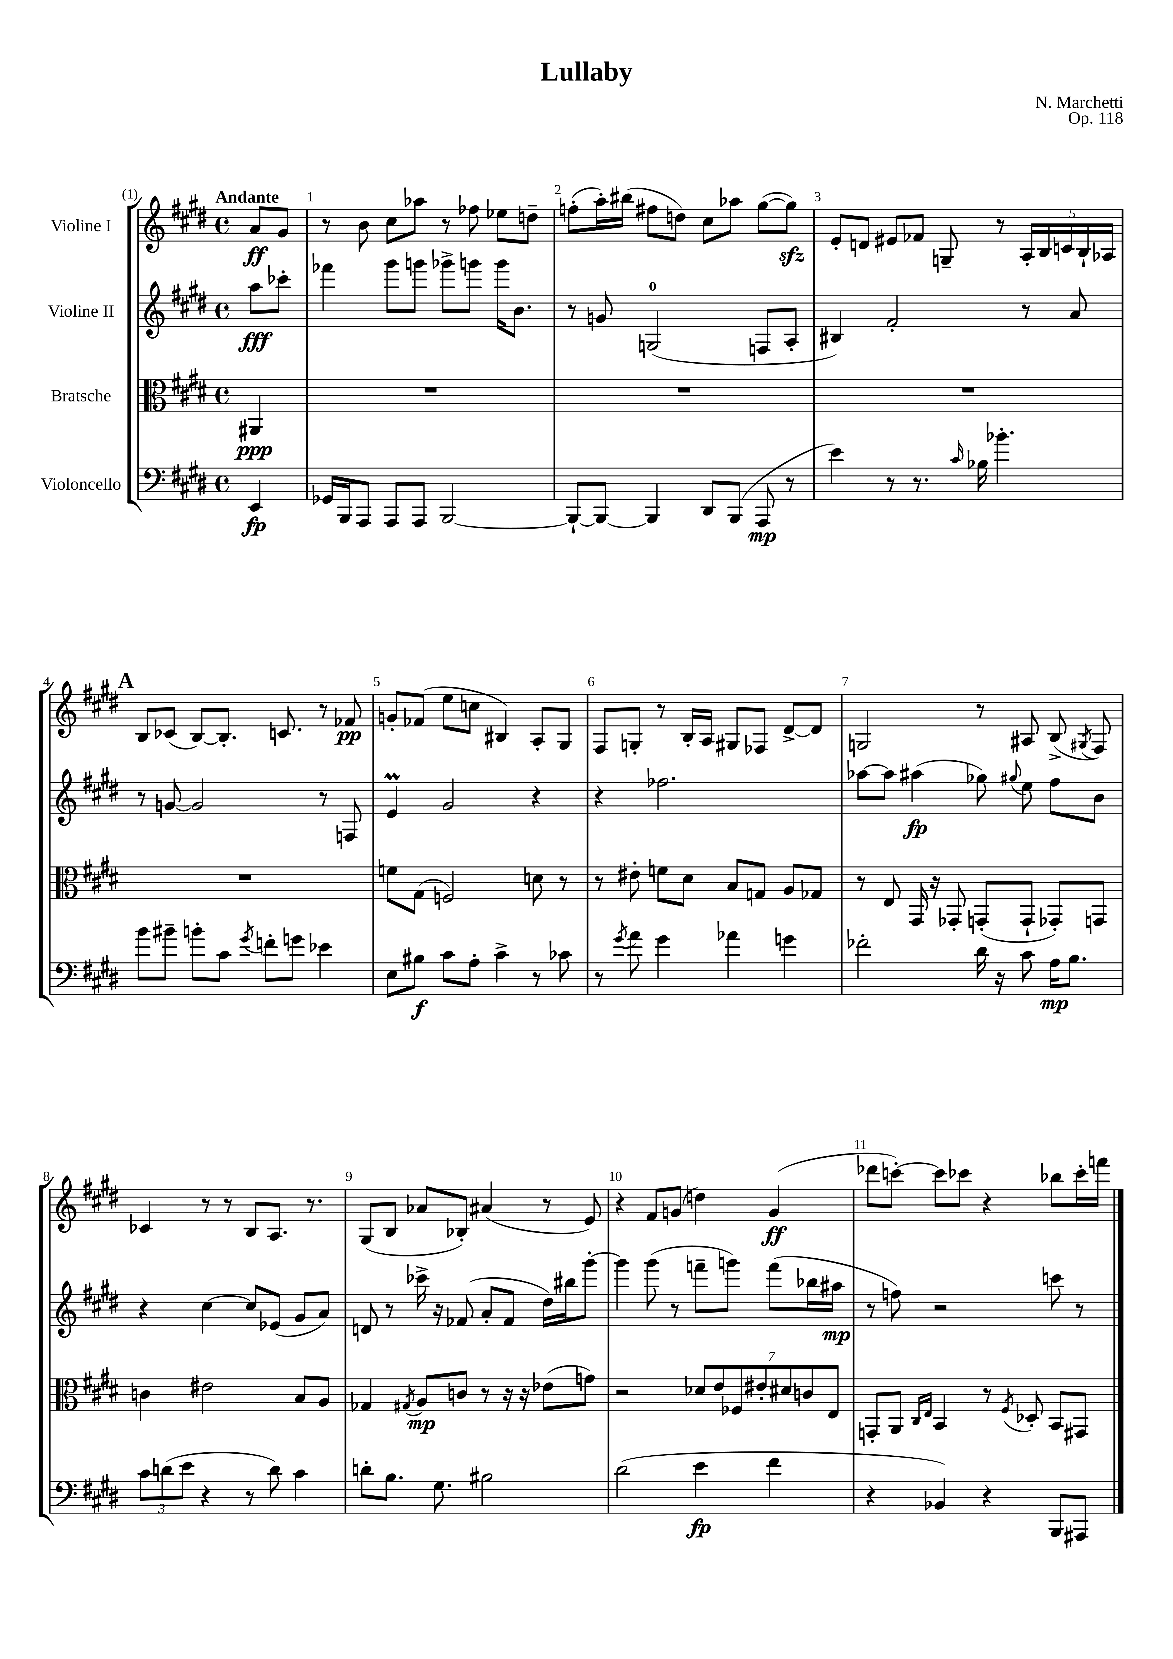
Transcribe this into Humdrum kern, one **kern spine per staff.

**kern	**kern	**kern	**kern
*staff4	*staff3	*staff2	*staff1
*clefF4	*clefC3	*clefG2	*clefG2
*k[f#c#g#d#]	*k[f#c#g#d#]	*k[f#c#g#d#]	*k[f#c#g#d#]
*M4/4	*M4/4	*M4/4	*M4/4
*met(c)	*met(c)	*met(c)	*met(c)
4EE	4AA#	8aa	8a
.	.	8ccc-'	8g#
=	=	=	=
16GG-	1r	4fff-	8r
16BBB	.	.	.
8AAA	.	.	8b
8AAA	.	8ggg#	8cc#
8AAA	.	8ggg	8aa-
[2BBB	.	8ggg-^	8r
.	.	8ggg	8ff-
.	.	16ggg	8ee-
.	.	8.b	.
.	.	.	8dd~
=	=	=	=
8BBB`_	1r	8r	(8ff'
8BBB_	.	8g	16aa')
.	.	.	(16bb#
4BBB]	.	(2G	8ff#
.	.	.	8dd)
8DD#	.	.	8cc#
(8BBB	.	.	8aa-
8AAA	.	8F	([8gg#
8r	.	8A'	8gg#])
=	=	=	=
4e)	1r	4B#)	8e'
.	.	.	8d
8r	.	2f#'	8e#
8.r	.	.	8f-
.	.	.	8G~
16qqc#	.	.	.
16B-	.	.	.
4.b-'	.	.	8r
.	.	8r	20A'
.	.	.	20B
.	.	.	20c
.	.	8a	.
.	.	.	20B`
.	.	.	20A-
=	=	=	=
8b	1r	8r	8B
8b#~	.	[8g	(8c-
8b'	.	2g]	[8B)
8c#	.	.	8.B']
8qg#	.	.	.
8f'	.	.	.
.	.	.	8.c
8g	.	.	.
4e-	.	8r	8r
.	.	8F	8f-
=	=	=	=
8E	8f	4e	8g'
8B#	(8G#	.	(8f-
8c#	2F)	2g#	8ee
8A'	.	.	8cc
4c#^	.	.	4B#)
8r	8d	4r	8A'
8c-	8r	.	8G#
=	=	=	=
8r	8r	4r	8F#
8qg#	.	.	.
8a	8e#'	.	8G'
4g#	8f	2.ff-	8r
.	8d#	.	16B'
.	.	.	16A
4a-	8B	.	8G#
.	8G	.	8F-
4g	8A	.	[8d#^
.	8G-	.	8d#]
=	=	=	=
2f-'	8r	[8aa-	2G
.	8E	8aa-]	.
.	16GG#	(4aa#	.
.	16r	.	.
.	8GG-'	.	.
16d#	(8GG'	8gg-)	8r
16r	.	.	.
.	.	8qqgg#	.
8c#	8GG`	8ee	8A#
16A	8GG-')	8ff#	(8B^
8.B	.	.	.
.	.	.	8qG#
.	8GG	8b	8F#)
=	=	=	=
12c#	4c	4r	4c-
(12d	.	.	.
12e	.	.	.
4r	2e#	[4cc#	8r
.	.	.	8r
8r	.	8cc#]	8B
8d)	.	(8e-	8.A
4c#	8B	8g#	.
.	.	.	8.r
.	8A	8a)	.
=	=	=	=
8d'	4G-	8d	(8G#
8.B	.	8r	8B
.	8qG#	.	.
.	8A	16ccc-^	8a-
8.G#	.	16r	.
.	8c	(8f-	8B-')
2B#	8r	8a'	(4a#
.	16r	8f-	.
.	16r	.	.
.	(8e-	16dd#)	8r
.	.	16bb#	.
.	8g)	[8ggg#'	8e)
=	=	=	=
(2d#	2r	4ggg#]	4r
.	.	(8ggg#	8f#
.	.	8r	(8g
4e	14d-	8fff~	4dd)
.	14e	.	.
.	.	8ggg)	.
.	14F-	.	.
.	14e#'	.	.
4f#	.	(8fff	(4g
.	14d#	.	.
.	14c	.	.
.	.	16bb-	.
.	14E	.	.
.	.	16aa#	.
=	=	=	=
4r	8GG'	8r	8ddd-
.	8AA	8ff)	[8ccc')
.	16qqC#	.	.
.	16qqE	.	.
4BB-)	4BB	2r	8ccc]
.	.	.	8ccc-
4r	8r	.	4r
.	8qF#	.	.
.	8D-'	.	.
8BBB	8BB	8ccc	8bb-
8AAA#	8GG#	8r	16ccc-'
.	.	.	16fff
==	==	==	==
*-	*-	*-	*-
